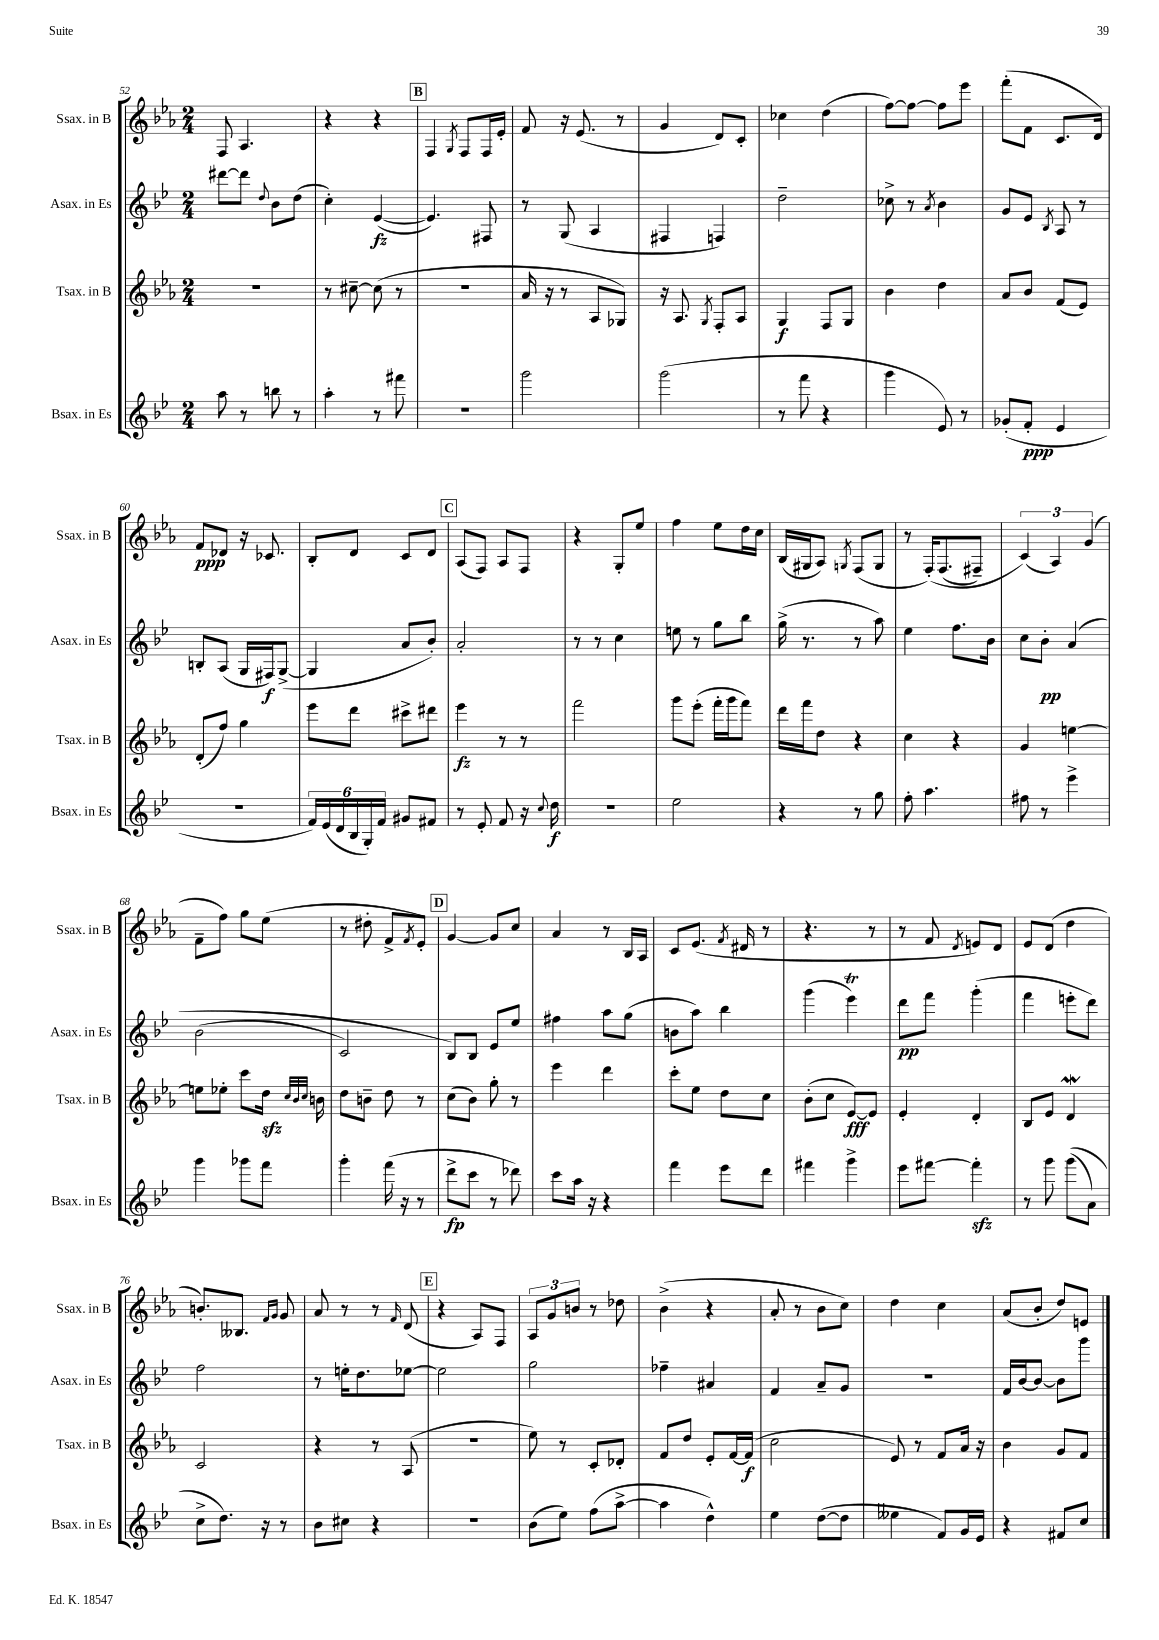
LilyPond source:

<<
\new StaffGroup <<
\new Staff = "s0" \with { instrumentName = "Ssax. in B" shortInstrumentName = "Ssax. in B" } {
    \clef treble \key ees \major \numericTimeSignature \time 2/4
    f8 aes4. |
    r4 r4 |
    \mark \markup { \box "B" } f4 \acciaccatura { g8 } f8 f16 ees'16-. |
    f'8 r16 ees'8.( r8 |
    g'4 d'8) c'8-. |
    ces''4 d''4( |
    f''8~) f''8~ f''8 ees'''8 |
    f'''8-.( f'8 c'8. d'16) |
    f'8\ppp des'8 r16 ces'8. |
    bes8-. d'8 c'8 d'8 |
    \mark \markup { \box "C" } aes8( f8) aes8 f8 |
    r4 g8-. ees''8 |
    f''4 ees''8 d''16 c''16 |
    bes16( gis16 aes8) \acciaccatura { g8 } f8( g8 |
    r8 f16-.)\( f8.( fis8--) |
    \tuplet 3/2 { c'4(\) aes4) g'4( } |
    f'8-- f''8) g''8 ees''8( |
    r8 dis''8-. f'8-> \acciaccatura { f'8 } ees'8-.) |
    \mark \markup { \box "D" } g'4~ g'8 c''8 |
    aes'4 r8 bes16 aes16 |
    c'8 ees'8.( \acciaccatura { f'8 } dis'16 r8 |
    r4. r8 |
    r8 f'8 \acciaccatura { d'8 } e'8) d'8 |
    ees'8 d'8( d''4 |
    b'8.-.) beses8. \grace { f'16 g'16 } g'8 |
    aes'8 r8 r8 \grace { f'16 } d'8( |
    \mark \markup { \box "E" } r4 aes8) f8 |
    \tuplet 3/2 { aes8 g'8 b'8 } r8 des''8 |
    bes'4->( r4 |
    aes'8-. r8 bes'8 c''8) |
    d''4 c''4 |
    aes'8( bes'8-. d''8) e'8 \bar "|." |
}
\new Staff = "s1" \with { instrumentName = "Asax. in Es" shortInstrumentName = "Asax. in Es" } {
    \clef treble \key bes \major \numericTimeSignature \time 2/4
    dis'''8~ dis'''8 \appoggiatura { d''8 } bes'8 d''8( |
    c''4-.) ees'4~\fz( |
    \mark \markup { \box "B" } ees'4.) fis8 |
    r8 g8( a4 |
    fis4 f4) |
    d''2-- |
    ces''8-> r8 \acciaccatura { a'8 } bes'4 |
    g'8 ees'8 \acciaccatura { bes8 } a8 r8 |
    b8-. a8( g16 fis16\f) g8~->( |
    g4 a'8 bes'8-.) |
    \mark \markup { \box "C" } a'2-. |
    r8 r8 c''4 |
    e''8 r8 g''8 bes''8 |
    g''16->( r8. r8 a''8) |
    ees''4 f''8. bes'16 |
    c''8 bes'8-.\pp a'4\( |
    bes'2( |
    c'2) |
    \mark \markup { \box "D" } bes8\) bes8 ees'8 ees''8 |
    fis''4 a''8 g''8( |
    b'8 a''8) bes''4 |
    g'''4( ees'''4\trill) |
    d'''8\pp f'''8 g'''4-.( |
    f'''4 e'''8-. d'''8) |
    f''2 |
    r8 e''16-. d''8. ees''8~ |
    \mark \markup { \box "E" } ees''2 |
    g''2 |
    fes''4-- ais'4 |
    f'4 a'8-- g'8 |
    r2 |
    f'16 bes'16~ bes'8~ bes'8 g'''8 \bar "|." |
}
\new Staff = "s2" \with { instrumentName = "Tsax. in B" shortInstrumentName = "Tsax. in B" } {
    \clef treble \key ees \major \numericTimeSignature \time 2/4
    R2 |
    r8 cis''8~-- cis''8( r8 |
    \mark \markup { \box "B" } r2 |
    aes'16 r16 r8 aes8 ges8) |
    r16 aes8. \acciaccatura { g8 } f8-. aes8 |
    g4\f f8 g8 |
    bes'4 d''4 |
    aes'8 bes'8 f'8( ees'8) |
    d'8-.( f''8) g''4 |
    ees'''8 d'''8 cis'''8-> dis'''8 |
    \mark \markup { \box "C" } ees'''4\fz r8 r8 |
    f'''2 |
    g'''8 ees'''8-.( f'''16-. g'''16 f'''8) |
    d'''16 f'''16 d''8 r4 |
    c''4 r4 |
    g'4 e''4~ |
    e''8 ees''8-. c'''8 d''16\sfz \grace { c''32 bes'32 c''32 } b'16 |
    d''8 b'8-- d''8 r8 |
    \mark \markup { \box "D" } c''8( bes'8) g''8-. r8 |
    ees'''4 d'''4 |
    c'''8-. ees''8 d''8 c''8 |
    bes'8-.( c''8 ees'8~\fff) ees'8 |
    ees'4-. d'4-. |
    bes8 ees'8 d'4\mordent |
    c'2 |
    r4 r8 aes8( |
    \mark \markup { \box "E" } r2 |
    ees''8) r8 c'8-. des'8-. |
    f'8 d''8 ees'8-. f'16~ f'16\f( |
    c''2 |
    ees'8) r8 f'8 aes'16 r16 |
    bes'4 g'8 f'8 \bar "|." |
}
\new Staff = "s3" \with { instrumentName = "Bsax. in Es" shortInstrumentName = "Bsax. in Es" } {
    \clef treble \key bes \major \numericTimeSignature \time 2/4
    a''8 r8 b''8 r8 |
    a''4-. r8 fis'''8 |
    \mark \markup { \box "B" } R2 |
    g'''2 |
    g'''2( |
    r8 f'''8 r4 |
    g'''4 ees'8) r8 |
    ges'8-.( f'8-.\ppp ees'4 |
    r2 |
    \tuplet 6/4 { f'16) ees'16( d'16 bes16 g16-.) f'16 } gis'8 fis'8 |
    \mark \markup { \box "C" } r8 ees'8-. f'8 r16 \appoggiatura { c''8 } d''16\f |
    R2 |
    ees''2 |
    r4 r8 g''8 |
    f''8-. a''4. |
    fis''8 r8 ees'''4-> |
    g'''4 ges'''8 f'''8 |
    g'''4-. f'''16( r16 r8 |
    \mark \markup { \box "D" } d'''8->\fp c'''8 r8 des'''8) |
    c'''8 a''16 r16 r4 |
    f'''4 ees'''8 d'''8 |
    fis'''4 g'''4-> |
    ees'''8 fis'''8~ fis'''4-.\sfz |
    r8 g'''8 g'''8(\( a'8) |
    c''8-> d''8.\) r16 r8 |
    bes'8 cis''8 r4 |
    \mark \markup { \box "E" } r2 |
    bes'8( ees''8) f''8( a''8~-> |
    a''4 d''4-^) |
    ees''4 d''8~( d''8 |
    eeses''4 f'8) g'16 ees'16 |
    r4 fis'8 c''8 \bar "|." |
}
>>
>>
\layout { \context { \Score currentBarNumber = #52 } }
